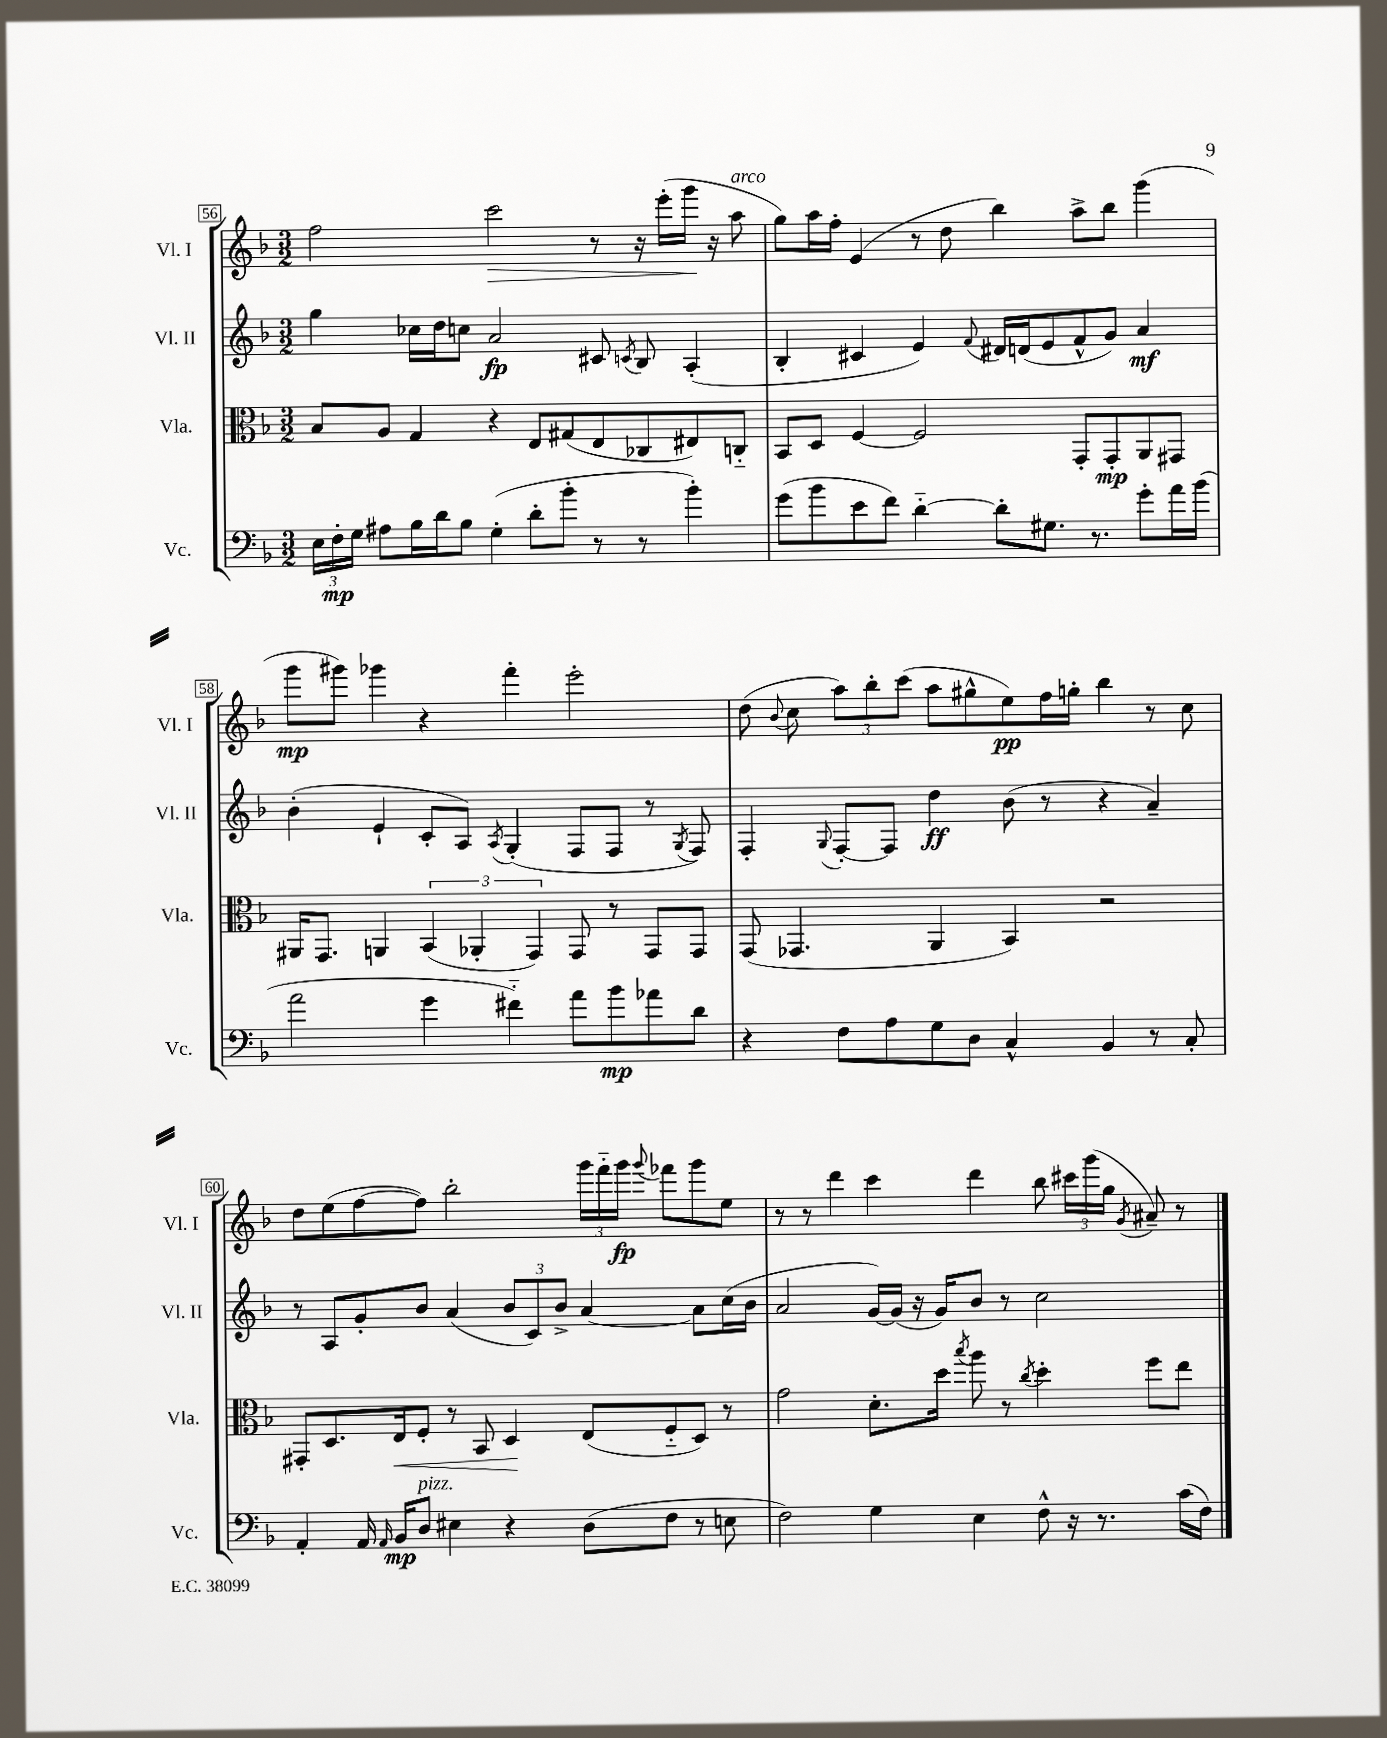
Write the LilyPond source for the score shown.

<<
\new StaffGroup <<
\new Staff = "s0" \with { instrumentName = "Vl. I" shortInstrumentName = "Vl. I" } {
    \clef treble \key f \major \numericTimeSignature \time 3/2
    \autoBeamOff f''2 c'''2\> r8 r16 e'''16[-.( g'''16]\! r16 a''8^\markup { \italic "arco" } |
    g''8[) a''16 f''16]-. e'4( r8 d''8 bes''4) a''8[-> bes''8] g'''4( |
    g'''8[\mp gis'''8]) ges'''4 r4 f'''4-. e'''2-. |
    d''8( \appoggiatura { bes'8 } c''8 \tuplet 3/2 { a''8[) bes''8-. c'''8]( } a''8[ gis''8-^ e''8\pp) f''16 g''16]-. bes''4 r8 c''8 |
    d''8[ e''8( f''8~ f''8]) bes''2-. \tuplet 3/2 { g'''16[ f'''16-_ g'''16]\fp } \appoggiatura { g'''8 } fes'''8[ g'''8 e''8] |
    r8 r8 d'''4 c'''4 d'''4 bes''8 \tuplet 3/2 { cis'''16[ g'''16( g''16] } \acciaccatura { g'8 } ais'8--) r8 \bar "|." |
}
\new Staff = "s1" \with { instrumentName = "Vl. II" shortInstrumentName = "Vl. II" } {
    \clef treble \key f \major \numericTimeSignature \time 3/2
    \autoBeamOff g''4 ces''16[ d''16 c''8] a'2\fp cis'8 \acciaccatura { c'8 } bes8 a4-.( |
    bes4-. cis'4 e'4) \appoggiatura { f'8 } dis'16[ d'16( e'8 f'8-^ g'8]) a'4\mf |
    bes'4-.( e'4-! c'8[-. a8]) \acciaccatura { a8 } g4-.( f8[ f8] r8 \acciaccatura { g8 } f8) |
    f4-. \appoggiatura { g8 } f8[~-. f8] d''4\ff bes'8( r8 r4 a'4--) |
    r8 a8[ g'8-. bes'8] a'4( \tuplet 3/2 { bes'8[ c'8) bes'8]-> } a'4~ a'8[ c''16( bes'16] |
    a'2 g'16[~) g'16]( r16 g'16[) bes'8] r8 c''2 \bar "|." |
}
\new Staff = "s2" \with { instrumentName = "Vla." shortInstrumentName = "Vla." } {
    \clef alto \key f \major \numericTimeSignature \time 3/2
    \autoBeamOff bes8[ a8] g4 r4 e8[ gis8( e8 ces8 eis8) c8]-_ |
    bes,8[ d8] f4~ f2 g,8[-. g,8-.\mp a,8 gis,8] |
    ais,16[ g,8.] a,4 \tuplet 3/2 { bes,4( aes,4-. g,4) } g,8 r8 g,8[ g,8] |
    g,8( ges,4. a,4 bes,4) r2 |
    gis,8[-. d8. e16\< f8]-. r8 bes,8 d4\! e8[( f8-_ d8]) r8 |
    g'2 d'8.[-. d''16] \acciaccatura { bes''8 } a''8 r8 \acciaccatura { c''8 } d''4-. f''8[ e''8] \bar "|." |
}
\new Staff = "s3" \with { instrumentName = "Vc." shortInstrumentName = "Vc." } {
    \clef bass \key f \major \numericTimeSignature \time 3/2
    \autoBeamOff \tuplet 3/2 { e16[ f16-.\mp g16] } ais8[ bes16 d'16 bes8] g4-.( d'8[-. bes'8]-. r8 r8 bes'4-.) |
    g'8[( bes'8 e'8 f'8]) d'4~-_ d'8[-. gis8.] r8. g'8[-. a'16 bes'16]( |
    a'2 g'4 fis'4-_) a'8[ bes'8\mp aes'8 d'8] |
    r4 f8[ a8 g8 d8] c4-^ bes,4 r8 c8-. |
    a,4-. a,16 \grace { a,16 } bes,16[\mp d8]^\markup { \italic "pizz." } eis4 r4 d8[( f8] r8 e8 |
    f2) g4 e4 f8-^ r16 r8. c'16[( f16]) \bar "|." |
}
>>
>>
\layout { \context { \Score currentBarNumber = #56 \override BarNumber.stencil = #(make-stencil-boxer 0.1 0.3 ly:text-interface::print) } }
